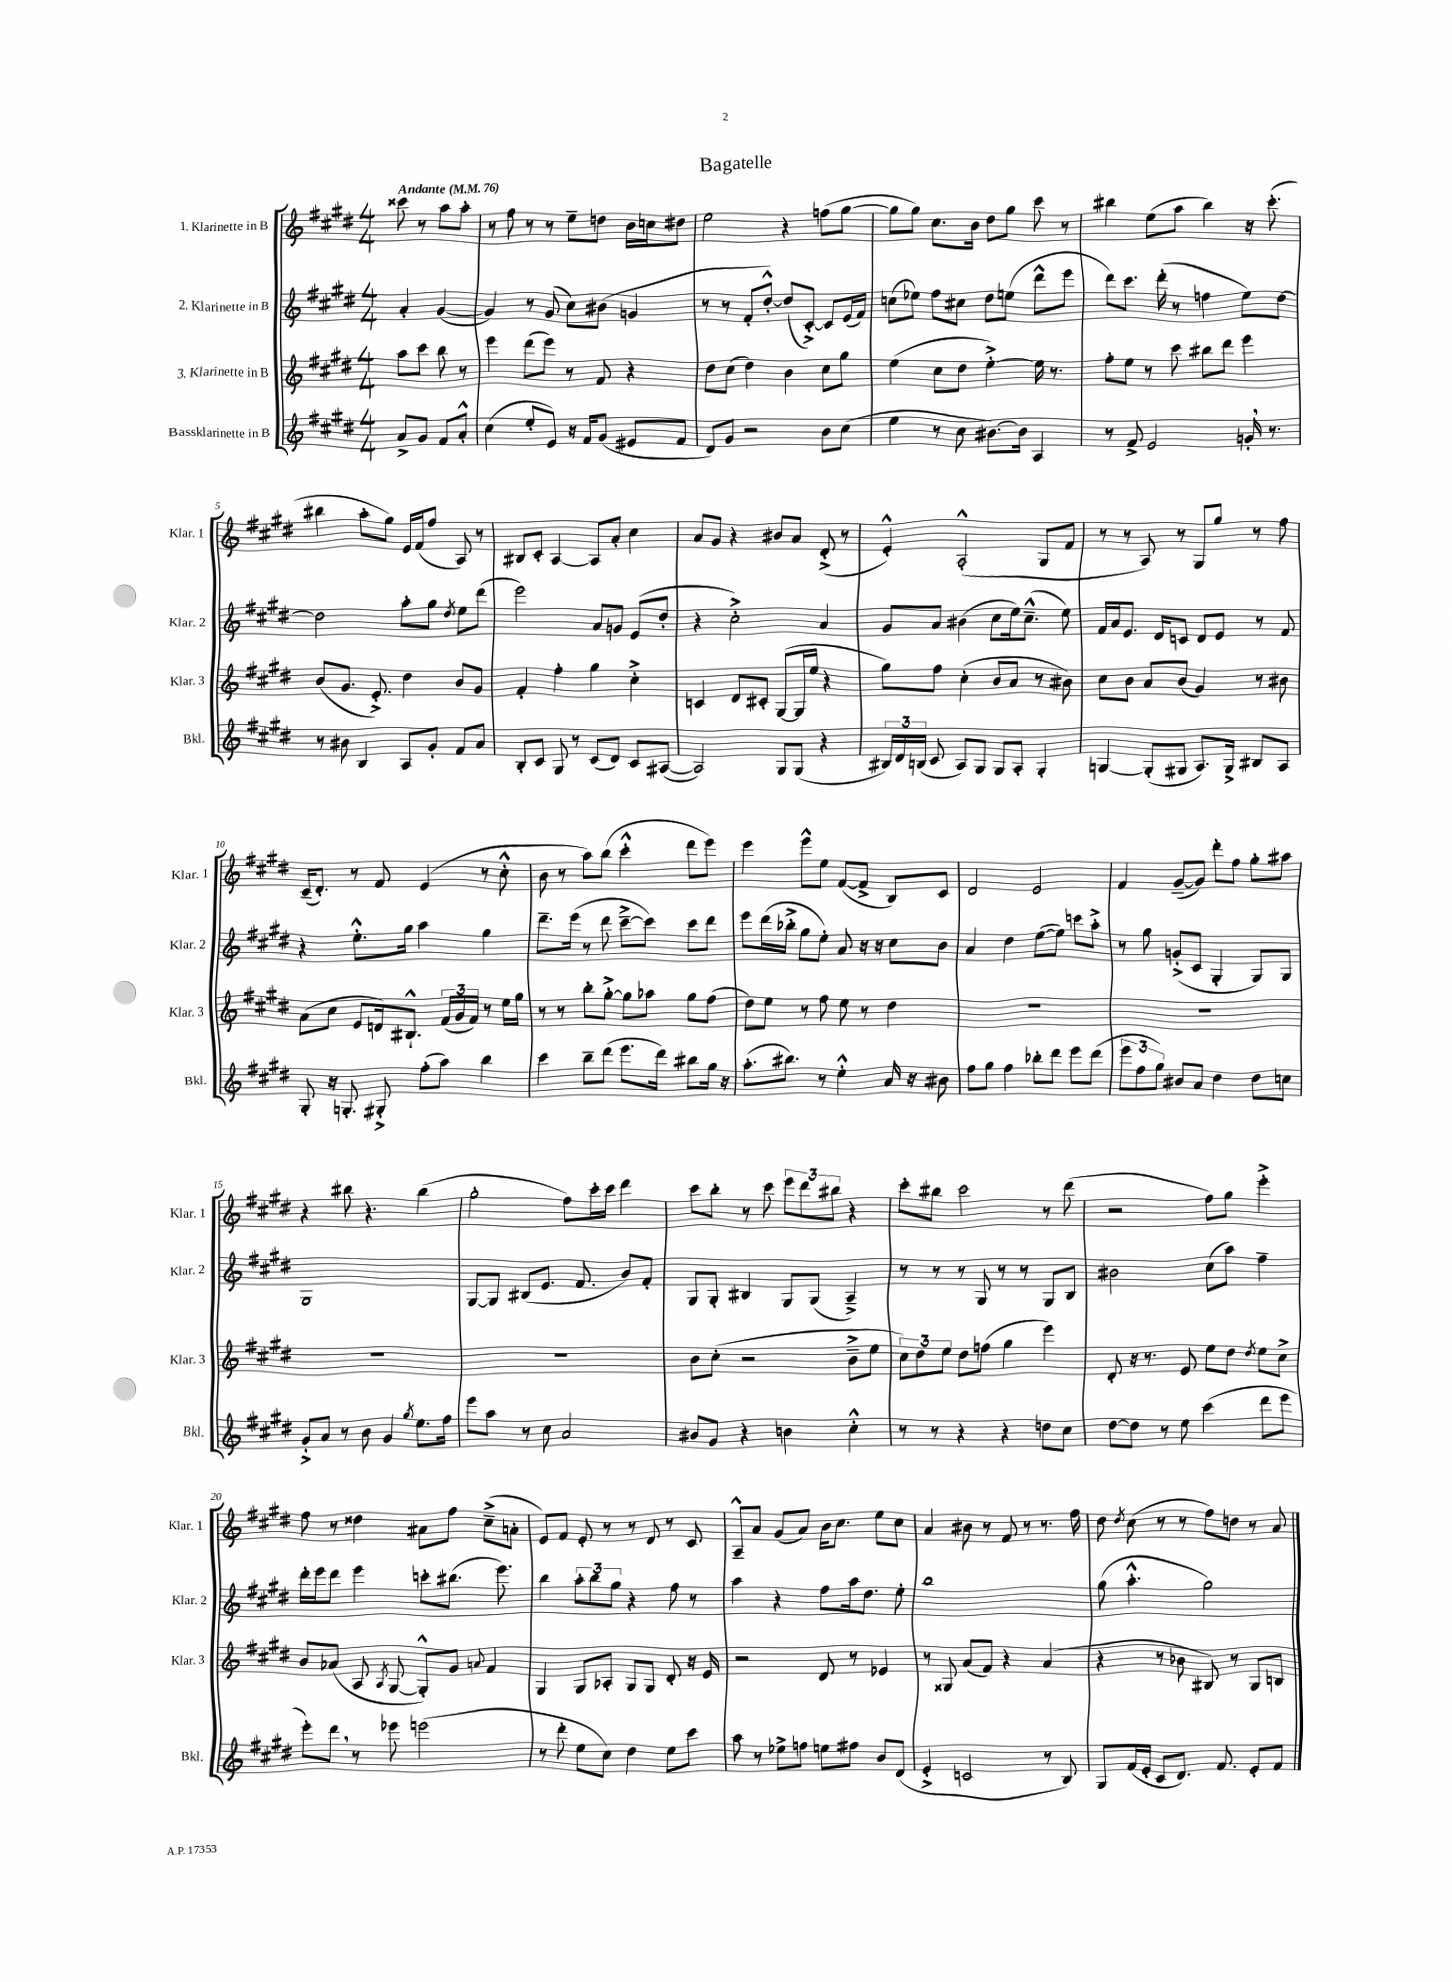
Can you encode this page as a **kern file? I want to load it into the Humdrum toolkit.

**kern	**kern	**kern	**kern
*staff4	*staff3	*staff2	*staff1
*clefG2	*clefG2	*clefG2	*clefG2
*k[f#c#g#d#]	*k[f#c#g#d#]	*k[f#c#g#d#]	*k[f#c#g#d#]
*M4/4	*M4/4	*M4/4	*M4/4
*MM76	*MM76	*MM76	*MM76
8a^/L	8aa\L	4a'/	8ccc##\
8g#/J	8ccc#\J	.	8r
8f#/L	8bb\	([4g#/	8aa\L
8a'^^/J	8r	.	8aa'\J
=	=	=	=
(4cc#\	4eee\	4g#/])	8r
.	.	.	8ff#\
8ee'/L	(8ddd#\L	8r	8r
8e/J)	8eee\J)	(8g#/	8r
16r	8r	8cc#\L)	8ee~\L
16f#/LK	.	.	.
(8g#/J	8f#/	(8b#\J	8dd\J
8e#/L	4r	4g/	16b\LL
.	.	.	16cc\J
8f#/J	.	.	8dd#\J
=	=	=	=
8d#/L)	8dd#\L	8r	2ee\
8g#/J	(8cc#\J	8r	.
2r	4dd#\)	8f#'/L	.
.	.	[8dd#'^^/J)	.
.	4b\	(8dd#/]L	4r
.	.	[8c#'^/J)	.
8b\L	8cc#\L	8c#/]L	(8ff\L
(8cc#\J	8gg#\J	(16e/L	[8gg#\J
.	.	16f#/JJ)	.
=	=	=	=
4ee\	(4ee\	(8cc\L	8gg#\]L
.	.	8ee-\J)	8gg#\J)
8r	8cc#\L	8ff#\L	8.cc#\L
8cc#\	8dd#\J	8cc#\J	.
.	.	.	16b\Jk
[8.b#\L)	[4ee'^\)	8dd#\L	8dd#\L
.	.	(8ee\J	8gg#\J
16b#\]Jk	.	.	.
4A/	16ee\]	8ddd#^^\L	8ccc#\
.	8.r	.	.
.	.	8eee\J	8r
=	=	=	=
8r	8ff#'\L	8ddd#\L)	4bb#\
8f#^/	8ee\J	8.ccc#\J	.
2e/	8r	.	(8ee\L
.	.	(16ddd#'\	.
.	8ccc#\	8r	8aa\J
.	8bb#\L	4ff\	4bb#\)
.	8ddd#\J	.	.
16g'/	4eee\	8ee\L)	16r
8.r	.	.	(8.ccc#'\
.	.	[8dd#\J	.
=	=	=	=
8r	(8b/L	2dd#\]	4bb#\
8b#\	8.g#/J	.	.
4B/	.	.	8aa'\L
.	8.e'^/)	.	.
.	.	.	8gg#\J)
8A/L	4dd#\	8aa'\L	16e/LL
.	.	.	(16f#/J
8g#'/J	.	8gg#\J	8ff#/J
.	.	8qdd#/	.
8f#/L	8b/L	8ee\L	8A/)
8a/J	8g#/J	(8ddd#\J	8r
=	=	=	=
8B'/L	4f#'/	2eee\)	8B#/L
8c#/J	.	.	8c#'/J
8G#/	4ff#'\	.	[4A/
8r	.	.	.
(8c#/L	4gg#\	8a/L	8A/]L
8d#/J)	.	8g/J	8a'/J
8c#/L	4cc#'^\	(8e/L	4cc#\
([8A#/J	.	8dd#'/J	.
=	=	=	=
2A#/])	4c/	4r	8a/L
.	.	.	8g#/J
.	8d#/L	2cc#'^\)	4r
.	8c#'/J	.	.
8G#/L	([8G#/L	.	8b#/L
(8G#/J	16G#/]L	.	8a/J
.	16ee/JJ	.	.
4r	4r	4a/	(8d#'^/
.	.	.	8r
=	=	=	=
24B#/LL)	8gg#\L)	8g#/L	4e'^^/)
24d#/	.	.	.
(24B/JJ	.	.	.
8c#/	8ff#\J	8a/J	.
8A/L)	(4cc#'\	(4b#\	(2A'^^/
8G#/J	.	.	.
8G#/L	8b/L	8cc#\L	.
8A'/J	8a/J	16ee\k)	.
.	.	(8.cc#~^^\J	.
4G#'/	8r	.	8G#/L
.	8b#\)	8ee\)	8f#/J
=	=	=	=
[4G/	8cc#\L	16f#/LL	8r
.	.	16a/J	.
.	8b\J	8.e/J	8r
(8G'/]L	8a/L	.	8A/)
.	.	16d#/LK	.
8G#/J	(8b/J	8c/J	8r
8.A/L)	4g#/)	8d#/L	8G#/L
.	.	8e/J	8gg#/J
16G#^/Jk	.	.	.
8B#/L	8r	8r	8r
8A/J	8b#\	8f#/	8ff#\
=	=	=	=
8G#'/	(8a\L	4r	(16c#~/LK
.	.	.	8.d#'/J)
16r	8cc#\J	.	.
8.G'/	.	.	.
.	8e/L	8.ee'^^\L	8r
8G#'^/	16d/k)	.	8f#/
.	8.B#`^^/J	16gg#\Jk	.
(8ff#'\L	.	4aa\	(4e/
8aa\J)	(24f#/LL	.	.
.	24g#/	.	.
.	24f#/JJ)	.	.
4bb\	8r	4gg#\	8r
.	16ee\LL	.	8cc#'^^\
.	16gg#\JJ	.	.
=	=	=	=
4ccc#\	8r	8.ddd#~\L	8b\
.	8r	.	8r
.	.	(16eee\Jk	.
8bb~\L	8bb'\L	8r	8aa\L)
(8ddd#\J	[8gg#'^\J	8ddd#\	(8bb\J
8.eee\L	8gg#\]L	[8ccc#~^\L	4ccc#'^^\
.	8aa-\J	8ccc#\]J)	.
16ddd#\Jk)	.	.	.
8bb#\L	8gg#\L	8ccc#\L	8ddd#\L
16gg#\Jk	(8ff#\J	8ddd#\J	8eee\J)
16r	.	.	.
=	=	=	=
(8.aa'\L	8dd#\L)	8eee\L	4eee\
.	8ee\J	(16ddd#\L	.
8.bb#\J)	.	16bb-'^\JJ	.
.	8r	8gg#\L	8eee^^\L
8r	8ff#\	8ee'\J)	8ee\J
4ee'^^\	8ee\	8a/	([8f#/L
.	8r	16r	8f#^/]J
.	.	16r	.
16a/	4dd#\	8cc#\L	8B/L)
16r	.	.	.
8b#\	.	8b\J	8c#/J
=	=	=	=
8ff#\L	1r	4a/	2d#/
8gg#\J	.	.	.
4ff#\	.	4dd#\	.
8bb-'\L	.	([8ee\L	2e/
8ddd#\J	.	8ee\]J)	.
8eee\L	.	8ccc\L	.
(8ddd#\J	.	8aa'^\J	.
=	=	=	=
12eee\L	1r	8r	4f#/
12ff#\	.	.	.
.	.	8gg#\	.
12gg#\J)	.	.	.
8b#/L	.	(8g'^/L	([8g#~/L
8a/J	.	8c#/J	8g#/]J)
4dd#\	.	4G#'/	8ddd#'\L
.	.	.	8ff#\J
8dd#\L	.	8G#/L)	8gg#'\L
8cc\J	.	8G#/J	8aa#\J
=	=	=	=
8g#'^/L	1r	1G#	4r
8a/J	.	.	.
8r	.	.	8bb#\
8b\	.	.	4.r
4g#/	.	.	.
8qgg#/	.	.	.
8.ee\L	.	.	(4bb#\
16ff#\Jk	.	.	.
=	=	=	=
8eee\L	1r	[8G#/L	2gg#'\
8aa\J	.	8G#/]J	.
8r	.	(8B#/L	.
8cc#\	.	8.e/J	.
2a/	.	.	8ff#\L)
.	.	8.f#/	.
.	.	.	16ccc#'\L
.	.	.	16ccc#\JJ
.	.	8b/L)	4ddd#\
.	.	8f#'/J	.
=	=	=	=
8b#/L	8b\L	8G#/L	8ccc#\L
8g#/J	(8cc#'\J	8G#'/J	8bb'\J
4r	2r	4B#/	8r
.	.	.	8ccc#\
4b\	.	8G#/L	12eee\L
.	.	.	12ddd#\
.	.	(8G#/J	.
.	.	.	12bb#\J
4cc#'^^\	8b~^\L	4A~^/)	4r
.	8ee\J	.	.
=	=	=	=
8r	12cc#\L)	8r	8ccc#'\L
.	12dd#\	.	.
8r	.	8r	8bb#\J
.	12ee\J	.	.
4r	8dd#\L	8r	2ccc#\
.	(8ff\J	8G#/	.
4r	4gg#\	8r	.
.	.	8r	.
8dd\L	4eee\)	8G#/L	8r
8cc#\J	.	8B/J	(8ddd#\
=	=	=	=
[8dd#\L	8d#'/	2b#\	2r
8dd#\]J	16r	.	.
.	8.r	.	.
8r	.	.	.
8ee\	8e/	.	.
(4ccc#\	8ee\L	(8cc#\L	8ff#\L)
.	8dd#\J	8aa\J)	8gg#\J
.	8qdd#/	.	.
8ddd#\L	8ee\L	4ff#~\	4eee'^\
8eee\J	8cc#^\J	.	.
=	=	=	=
8eee'\L)	8b/L	16ddd#'\LL	8ff#\
.	.	16eee\J	.
8ddd#\J	(8a-/J	8ddd#\J	8r
8r	8A/	4eee\	4dd##\
.	8qA/	.	.
8eee-\	[8G#/	.	.
(2eee\	8G#'^^/]L)	8ccc'\L	8a#\L
.	8g#/J	(8.bb#\J	8ff#\J
.	8qqa/	.	.
.	4f#/	.	(8cc#~^\L
.	.	8.eee\)	.
.	.	.	8a'\J
=	=	=	=
8r	4G#/	4bb\	8e/L)
8ddd#'\	.	.	8f#/J
8ee\L	8G#/L	12aa'\L	8e'/
.	.	12bb\	.
8cc#\J)	8A-'/J	.	8r
.	.	12gg#\J	.
4dd#\	8G#/L	4r	8r
.	8G#/J	.	8d#/
8ee\L	8d#'/	8ff#\	8r
8ccc#\J	16r	8r	8c#/
.	16e/	.	.
=	=	=	=
8aa\	2r	4aa\	8A~^^/L
8r	.	.	8a/J
8ee-^\L	.	4r	(8g#/L
8ff\J	.	.	8a/J)
8ee\L	8d#/	8ff#\L	16b\LK
.	.	.	8.cc#\J
8ff#\J	8r	16aa\k	.
.	.	8.dd#\J	.
8b/L	4e-/	.	8ee\L
(8d#/J	.	8ee'\	8cc#\J
=	=	=	=
4e'^/	8r	1bb	4a/
.	8G##/	.	.
2c/	(8a/L	.	8b#\
.	8f#/J)	.	8r
.	4r	.	8f#/
.	.	.	8r
8r	(4a/	.	8.r
8B/)	.	.	.
.	.	.	16ff#\
=	=	=	=
8G#/L	4r	(8gg#\	8dd#\
.	.	.	8qdd#/
(16f#/L	.	4.aa'^^\	(8cc#\
16e'/JJ	.	.	.
8c#/L	8r	.	8r
8.d#/J)	8b-\	.	8r
.	8B#/)	2gg#\)	8ff#\L)
8.f#/	.	.	.
.	8r	.	8dd\J
8e'/L	8G#/L	.	8r
8f#/J	8B/J	.	8a/
==	==	==	==
*-	*-	*-	*-
